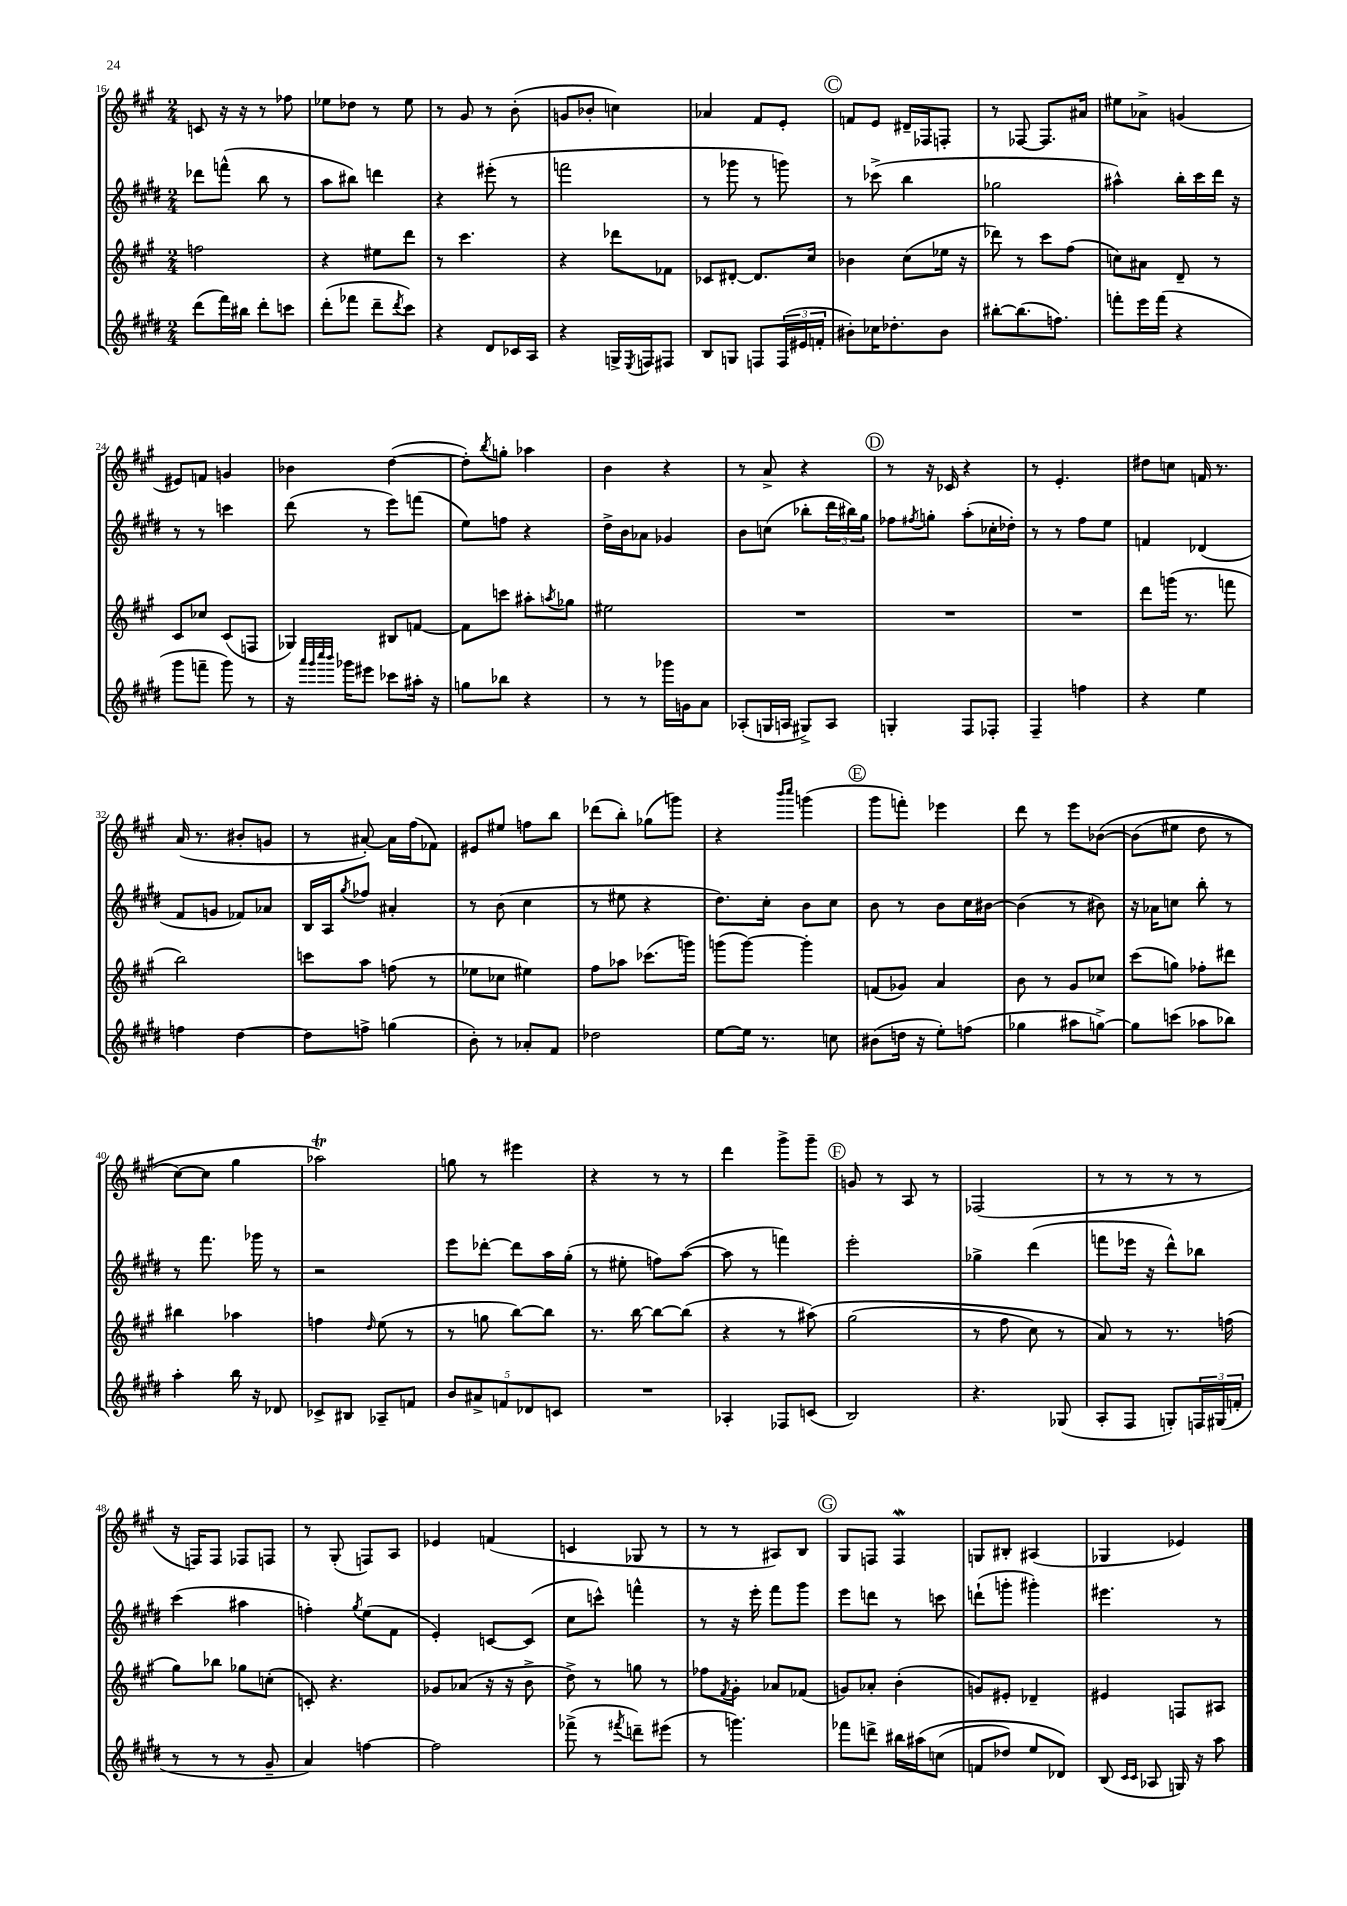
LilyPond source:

<<
\new StaffGroup <<
\new Staff = "s0" {
    \clef treble \key a \major \numericTimeSignature \time 2/4
    c'8 r16 r16 r8 fes''8 |
    ees''8 des''8 r8 ees''8 |
    r8 gis'8 r8 b'8-.( |
    g'8 bes'8-. c''4) |
    aes'4 fis'8 e'8-. |
    \mark \markup { \circle "C" } f'8 e'8 dis'16-- fes16 f8-. |
    r8 fes8~ fes8. ais'16 |
    eis''8 aes'8-> g'4( |
    eis'8) f'8 g'4 |
    bes'4 d''4~( |
    d''8-.) \acciaccatura { b''8 } g''8-. aes''4 |
    b'4 r4 |
    r8 a'8-> r4 |
    \mark \markup { \circle "D" } r8 r16 ces'16 r4 |
    r8 e'4.-. |
    dis''8 c''8 f'16 r8. |
    a'16( r8. bis'8-. g'8 |
    r8 ais'8~-.) ais'16 fis''16( fes'8) |
    eis'8 eis''8 f''8 b''8 |
    des'''8( b''8-.) ges''8( g'''8) |
    r4 \grace { b'''16 cis''''16 } g'''4( |
    \mark \markup { \circle "E" } gis'''8 f'''8-.) ees'''4 |
    d'''8 r8 e'''8 bes'8~\( |
    bes'8( eis''8 d''8 r8 |
    cis''8~) cis''8 gis''4 |
    aes''2\trill\) |
    g''8 r8 eis'''4 |
    r4 r8 r8 |
    d'''4 gis'''8-> gis'''8-- |
    \mark \markup { \circle "F" } g'8 r8 a8 r8 |
    fes2( |
    r8 r8 r8 r8 |
    r16 f16) f8 fes8 f8 |
    r8 gis8-.( f8) a8 |
    ees'4 f'4( |
    c'4 ges8 r8 |
    r8 r8 ais8) b8 |
    \mark \markup { \circle "G" } gis8 f8 f4\mordent |
    g8 bis8-. ais4( |
    ges4 ees'4) \bar "|." |
}
\new Staff = "s1" {
    \clef treble \key e \major \numericTimeSignature \time 2/4
    des'''8 f'''8-^( b''8 r8 |
    a''8 bis''8) d'''4 |
    r4 eis'''8-.( r8 |
    f'''2 |
    r8 ges'''8 r8 g'''8) |
    \mark \markup { \circle "C" } r8 ces'''8->( b''4 |
    ges''2 |
    ais''4-^) b''16-. cis'''16 dis'''16 r16 |
    r8 r8 c'''4 |
    dis'''8( r8 e'''8) f'''8( |
    e''8) f''8 r4 |
    dis''16-> b'16 aes'8 ges'4 |
    b'8 c''8( bes''8-. \tuplet 3/2 { dis'''16 bis''16) gis''16 } |
    \mark \markup { \circle "D" } fes''8 \acciaccatura { fis''8 } g''8-. a''8-.( ces''16-. des''16-.) |
    r8 r8 fis''8 e''8 |
    f'4 des'4( |
    fis'8 g'8 fes'8) aes'8 |
    b16 a16 \acciaccatura { gis''8 } fes''8 ais'4-. |
    r8 b'8( cis''4 |
    r8 eis''8 r4 |
    dis''8.) cis''16-. b'8 cis''8 |
    \mark \markup { \circle "E" } b'8 r8 b'8 cis''16 bis'16~ |
    bis'4( r8 bis'8) |
    r16 aes'16 c''8 b''8-. r8 |
    r8 fis'''8. ges'''16 r8 |
    r2 |
    e'''8 des'''8~-. des'''8 a''16 gis''16-.( |
    r8 eis''8-. f''8) a''8~( |
    a''8 r8 f'''4) |
    \mark \markup { \circle "F" } e'''2-. |
    ges''4-> dis'''4( |
    f'''8 ees'''16 r16 dis'''8-^) bes''8 |
    cis'''4( ais''4 |
    f''4-.) \acciaccatura { gis''8 } e''8( fis'8 |
    e'4-.) c'8~ c'8( |
    cis''8 c'''8-^) f'''4-^ |
    r8 r16 e'''16-. fis'''8 gis'''8 |
    \mark \markup { \circle "G" } e'''8 d'''8 r8 c'''8 |
    d'''8-!( g'''8-. gis'''4-.) |
    eis'''4. r8 \bar "|." |
}
\new Staff = "s2" {
    \clef treble \key a \major \numericTimeSignature \time 2/4
    f''2 |
    r4 eis''8 d'''8 |
    r8 cis'''4. |
    r4 des'''8 fes'8 |
    ces'8 dis'8~-. dis'8. cis''16 |
    \mark \markup { \circle "C" } bes'4 cis''8( ees''16 r16 |
    des'''8) r8 cis'''8 fis''8( |
    c''8) ais'8 d'8-- r8 |
    cis'8 ces''8 cis'8( f8 |
    ges4) bis8 f'8~ |
    f'8 c'''8 ais''8-. \acciaccatura { a''8 } ges''8 |
    eis''2 |
    R2 |
    \mark \markup { \circle "D" } R2 |
    R2 |
    d'''8 g'''16( r8. f'''8 |
    b''2) |
    c'''8 a''8 f''8( r8 |
    ees''8 ces''8 eis''4) |
    fis''8 aes''8 ces'''8.( g'''16) |
    g'''8( g'''8~) g'''4-. |
    \mark \markup { \circle "E" } f'8( ges'8) a'4 |
    b'8 r8 gis'8 ces''8 |
    cis'''8( g''8) fes''8-. dis'''8 |
    bis''4 aes''4 |
    f''4 \grace { d''16 } e''8( r8 |
    r8 g''8 b''8~) b''8 |
    r8. b''16~ b''8~ b''8( |
    r4 r8 ais''8)\( |
    \mark \markup { \circle "F" } gis''2( |
    r8 fis''8 cis''8) r8 |
    a'8\) r8 r8. f''16( |
    gis''8) bes''8 ges''8 c''8-.( |
    c'8-.) r4. |
    ges'8 aes'8( r16 r16 b'8-> |
    d''8->) r8 g''8 r8 |
    fes''8 \acciaccatura { fis'8 } gis'8-. aes'8 fes'8( |
    \mark \markup { \circle "G" } g'8) aes'8-. b'4-.( |
    g'8) eis'8-. des'4-- |
    eis'4 f8 ais8 \bar "|." |
}
\new Staff = "s3" {
    \clef treble \key e \major \numericTimeSignature \time 2/4
    dis'''8( fis'''16) bis''16 dis'''8-. c'''8 |
    dis'''8-.( fes'''8 dis'''8-- \acciaccatura { dis'''8 } cis'''8) |
    r4 dis'8 ces'16 a16 |
    r4 g16-> \acciaccatura { e8 } f16 fis8 |
    b8 g8 f8 \tuplet 3/2 { f16( eis'16 f'16-. } |
    \mark \markup { \circle "C" } bis'8-.) ces''16 des''8.-. bis'8 |
    bis''8~-. bis''8.( f''8.) |
    f'''8-. e'''16 f'''16( r4 |
    gis'''8 f'''8-- gis'''8) r8 |
    r16 \grace { a'''32 gis'''32 cis''''32 b'''32 } ges'''16 eis'''8 ces'''8 ais''16-. r16 |
    g''8 bes''8 r4 |
    r8 r8 ges'''16 g'16 a'8 |
    aes8-.( g16 a16 gis8->) a8 |
    \mark \markup { \circle "D" } g4-. fis8 fes8-. |
    fis4-- f''4 |
    r4 e''4 |
    f''4 dis''4~ |
    dis''8 f''8-> g''4( |
    b'8-.) r8 aes'8-. fis'8 |
    des''2 |
    e''8~ e''16 r8. c''8 |
    \mark \markup { \circle "E" } bis'8( d''16 r16 e''8-.) f''8( |
    ges''4 ais''8 g''8~->) |
    g''8 c'''8( aes''8 bes''8) |
    a''4-. b''16 r16 des'8 |
    ces'8-> bis8 aes8-- f'8 |
    \tuplet 5/4 { b'8 ais'8-> f'8 des'8 c'8 } |
    R2 |
    aes4-. fes8 c'8( |
    \mark \markup { \circle "F" } b2) |
    r4. ges8( |
    a8-. fis8 g8-.) \tuplet 3/2 { f16 gis16( f'16-. } |
    r8 r8 r8 gis'8-- |
    a'4) f''4~ |
    f''2 |
    fes'''8->( r8 \acciaccatura { fis'''8 } d'''8--) eis'''8( |
    r8 g'''4.) |
    \mark \markup { \circle "G" } fes'''8 d'''8-> bis''16 ais''16\( c''8( |
    f'8 des''8) e''8 des'8\) |
    b8( \grace { cis'16 cis'16 } aes8 g16) r16 a''8 \bar "|." |
}
>>
>>
\layout { \context { \Score currentBarNumber = #16 } }
